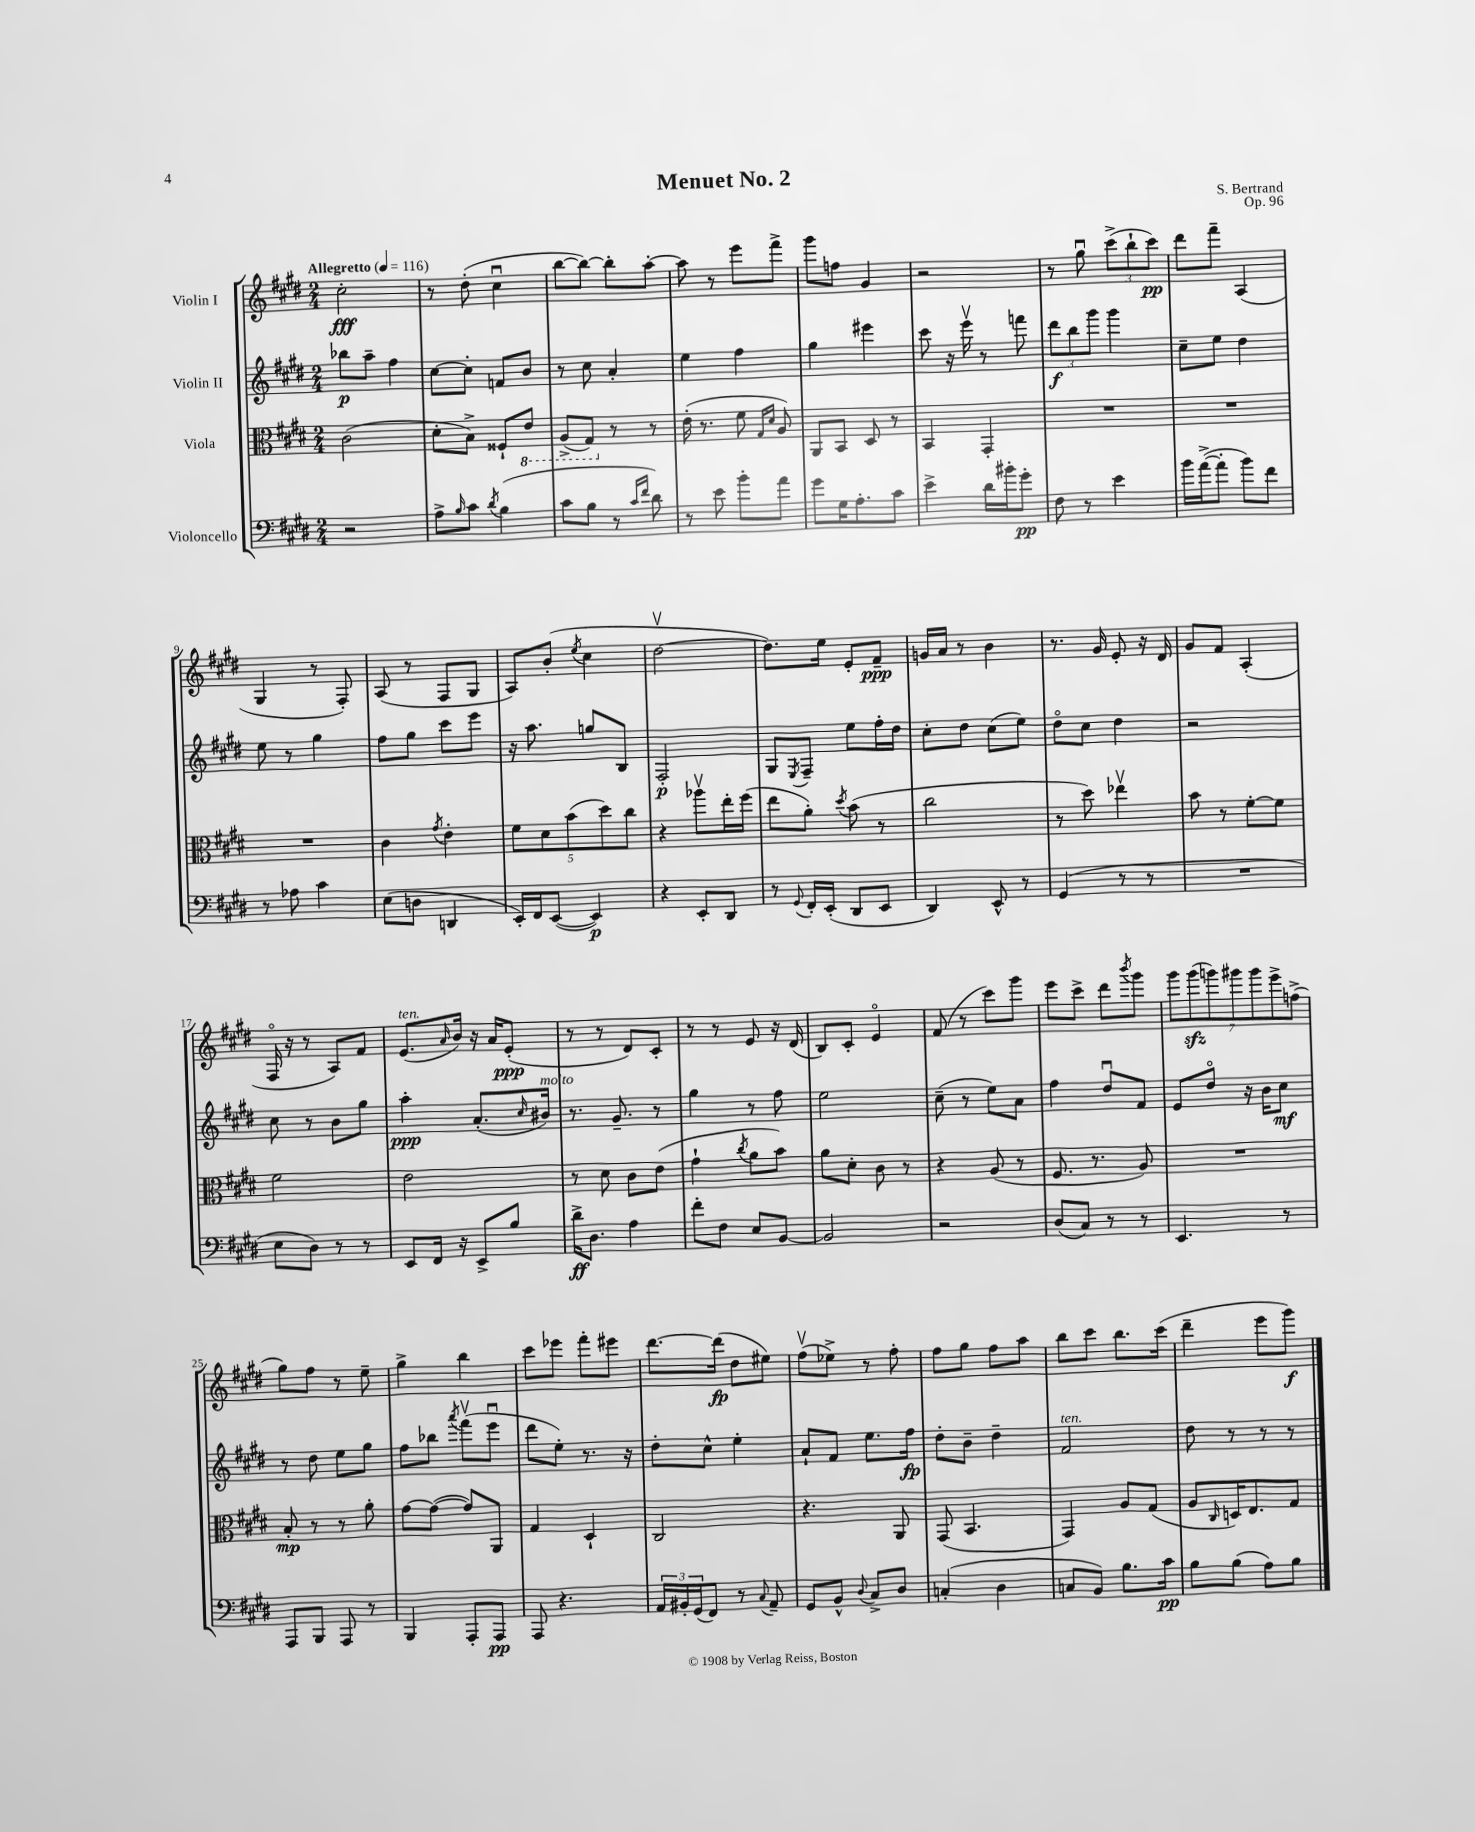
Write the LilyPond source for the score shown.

\header { title = "Menuet No. 2" composer = "S. Bertrand" opus = "Op. 96" }
<<
\new StaffGroup <<
\new Staff = "s0" \with { instrumentName = "Violin I" } {
    \clef treble \key e \major \numericTimeSignature \time 2/4 \tempo "Allegretto" 4 = 116
    cis''2-.\fff |
    r8 dis''8-.( cis''4\downbow |
    b''8~ b''8~) b''8-. a''8~-. |
    a''8 r8 e'''8 fis'''8-> |
    gis'''8 f''8 gis'4 |
    r2 |
    r8 gis''8\downbow \tuplet 3/2 { cis'''8->( b''8-! cis'''8\pp) } |
    dis'''8 fis'''8-- a4( |
    gis4 r8 fis8-.) |
    a8( r8 fis8 gis8 |
    a8) b'8-.( \acciaccatura { e''8 } cis''4 |
    dis''2~\upbow |
    dis''8.) e''16 e'8-. fis'8--\ppp |
    g'16 a'16 r8 b'4 |
    r8. gis'16 e'8-. r16 dis'16 |
    gis'8 fis'8 a4-.( |
    fis16\flageolet r16 r8 a8) fis'8 |
    e'8.^\markup { \italic "ten." }( \grace { a'16 } b'16) r16 a'16 e'8-.\ppp( |
    r8 r8 dis'8) cis'8-. |
    r8 r8 e'8 r16 dis'16( |
    b8) cis'8-. e'4\flageolet |
    fis'8( r8 cis'''8) gis'''8 |
    e'''8 cis'''8-> dis'''8 \acciaccatura { b'''8 } gis'''8 |
    \tuplet 7/4 { gis'''8 gis'''8\sfz( g'''8) gis'''8 gis'''8 e'''8-> f''8->( } |
    gis''8) fis''8 r8 e''8-- |
    gis''4-> b''4 |
    cis'''8 ees'''8 fis'''8-. eis'''8 |
    dis'''8.~ dis'''16\fp( dis''8 eis''8) |
    fis''8\upbow( ees''8->) r8 fis''8-. |
    fis''8 gis''8 fis''8 a''8 |
    b''8 cis'''8 b''8. cis'''16( |
    dis'''4-- e'''8 gis'''8\f) \bar "|." |
}
\new Staff = "s1" \with { instrumentName = "Violin II" } {
    \clef treble \key e \major \numericTimeSignature \time 2/4
    bes''8\p a''8-- fis''4 |
    cis''8~ cis''8-. f'8 b'8 |
    r8 cis''8 a'4-. |
    e''4 fis''4 |
    gis''4 eis'''4 |
    cis'''8 r16 e'''16\upbow r8 f'''8 |
    \tuplet 3/2 { dis'''8\f b''8 gis'''8 } gis'''4 |
    cis''8-- e''8 dis''4 |
    e''8 r8 gis''4 |
    fis''8 gis''8 cis'''8 e'''8 |
    r16 a''8. g''8 b8 |
    fis2-.\p |
    gis8 \acciaccatura { e8 } fis8-- e''8 fis''16-. dis''16 |
    cis''8-. dis''8 cis''8( e''8) |
    dis''8\flageolet cis''8 dis''4 |
    r2 |
    cis''8 r8 b'8 gis''8 |
    a''4-.\ppp a'8.-.( \grace { cis''16 } bis'16^\markup { \italic "molto" }) |
    r8. gis'8.-- r8 |
    gis''4 r8 fis''8 |
    e''2 |
    cis''8--( r8 e''8) a'8 |
    fis''4 dis''8\downbow fis'8 |
    e'8 dis''8\flageolet r16 b'16 cis''8\mf |
    r8 dis''8 e''8 gis''8 |
    fis''8 bes''8 \acciaccatura { a'''8 } fis'''8\upbow( e'''8\downbow |
    dis'''8 e''8-.) r8. r16 |
    dis''8-. cis''8-^ e''4-. |
    a'8-! fis'8 e''8. fis''16\fp |
    dis''8-. b'8-- dis''4-- |
    fis'2^\markup { \italic "ten." } |
    dis''8 r8 r8 r8 \bar "|." |
}
\new Staff = "s2" \with { instrumentName = "Viola" } {
    \clef alto \key e \major \numericTimeSignature \time 2/4
    cis'2( |
    dis'8-. b8->) fisis8-! \ottava #-1 e8 |
    a,8->( gis,8) \ottava #0 r8 r8 |
    e'16-.( r8. fis'8 \grace { gis16 dis'16 } a8) |
    a,8 b,8 dis8 r8 |
    b,4 gis,4-. |
    R2 |
    R2 |
    R2 |
    cis'4 \acciaccatura { gis'8 } e'4-. |
    \tuplet 5/4 { fis'8 dis'8 b'8( dis''8) cis''8 } |
    r4 aes''8\upbow e''16-. fis''16( |
    e''8 a'8-.) \acciaccatura { dis''8 } b'8( r8 |
    cis''2 |
    r8 dis''8) ees''4\upbow |
    b'8 r8 fis'8~-. fis'8 |
    fis'2 |
    e'2 |
    r8 dis'8 cis'8 e'8( |
    gis'4-! \acciaccatura { cis''8 } a'8 b'8) |
    a'8 dis'8-. cis'8 r8 |
    r4 a8( r8 |
    fis8. r8. a8) |
    R2 |
    b8-.\mp r8 r8 a'8-. |
    gis'8~ gis'8~( gis'8) a,8 |
    gis4 dis4-! |
    cis2 |
    r4. a,8 |
    gis,8( b,4. |
    gis,4) a8 gis8( |
    a8 \grace { cis16 } d16) e8. gis8 \bar "|." |
}
\new Staff = "s3" \with { instrumentName = "Violoncello" } {
    \clef bass \key e \major \numericTimeSignature \time 2/4
    r2 |
    a8-> \grace { b16 } cis'8 \acciaccatura { dis'8 } b4( |
    cis'8 b8 r8 \grace { cis'16 fis'16 } dis'8) |
    r8 e'8 b'8-. a'8 |
    gis'8 gis16 a8.-. cis'8 |
    e'4-> dis'16 bis'16-. gis'8-.\pp |
    fis8 r8 e'4 |
    b'16 a'16~->( a'8-. b'8) fis'8 |
    r8 aes8 cis'4 |
    e8( d8 d,4 |
    e,16-.) fis,16 e,8~( e,4\p) |
    r4 e,8-. dis,8 |
    r8 \appoggiatura { gis,8 } fis,16-. e,16-.( dis,8 e,8 |
    dis,4) e,8-^ r8 |
    gis,4( r8 r8 |
    R2 |
    e8 dis8) r8 r8 |
    e,8 fis,16 r16 e,8-> b8 |
    dis'16->\ff dis8. a4 |
    fis'8-. fis8 e8 b,8~ |
    b,2 |
    r2 |
    dis8( cis8) r8 r8 |
    e,4. r8 |
    a,,8 b,,8 a,,8 r8 |
    b,,4 a,,8-. a,,8\pp |
    a,,8 r4. |
    \tuplet 3/2 { a,16 bis,16-. gis,16( } fis,8) r8 \appoggiatura { cis8 } a,8-- |
    gis,8 b,8-^ \appoggiatura { dis8 } cis8-> dis8 |
    c4-.( dis4 |
    c8 b,8) b8. cis'16\pp |
    b8 b8( a8) b8 \bar "|." |
}
>>
>>
